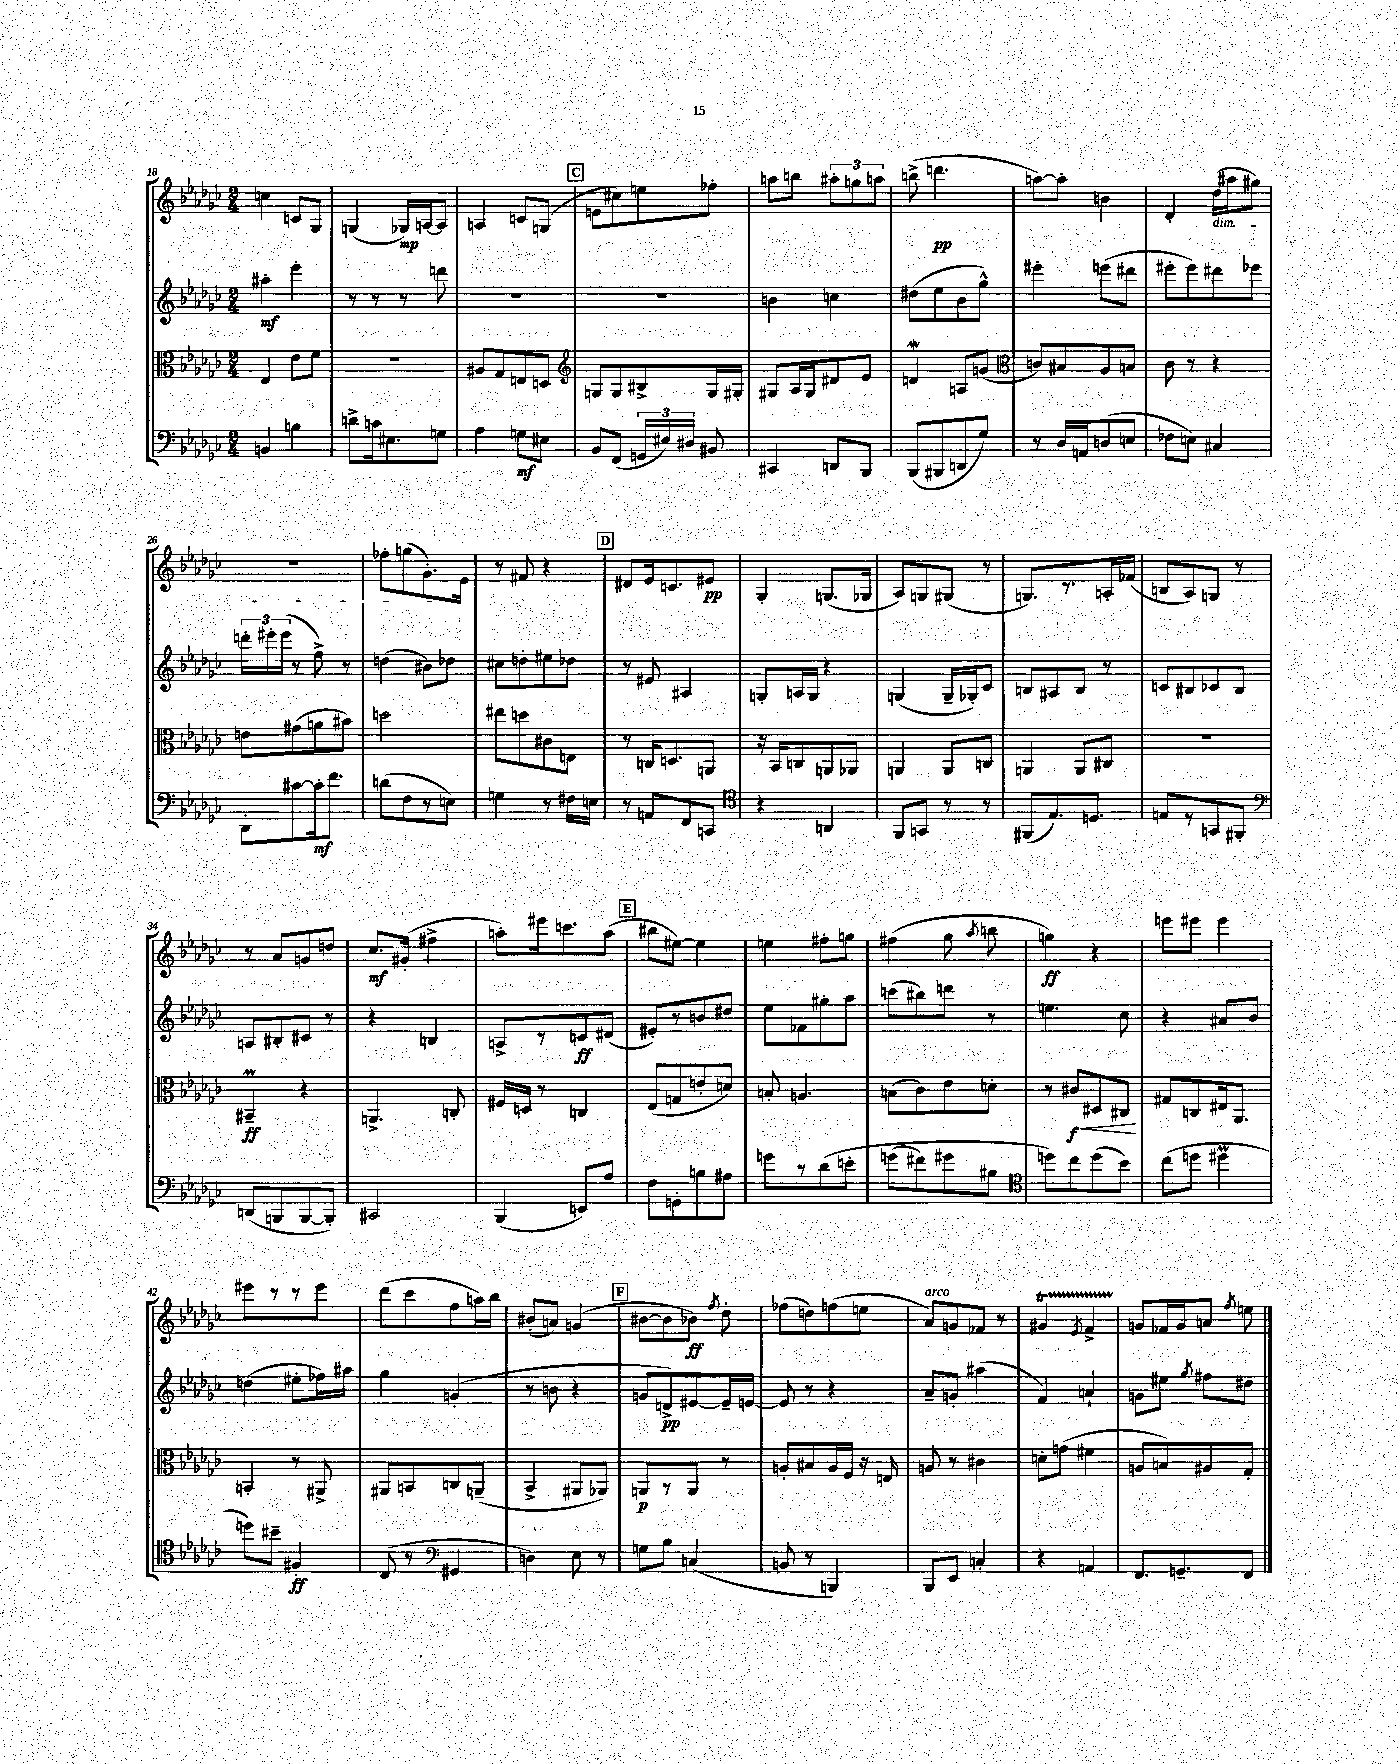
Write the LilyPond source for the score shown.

<<
\new StaffGroup <<
\new Staff = "s0" {
    \clef treble \key ges \major \numericTimeSignature \time 2/4
    \autoBeamOff c''4 c'8[ ges8] |
    g4( ges16[\mp) a16~ a8] |
    a4 c'8[ g8]( |
    \mark \markup { \box "C" } e'8[ cis''8) e''8 fes''8]-. |
    a''8[ b''8] \tuplet 3/2 { ais''8[-. g''8 a''8] } |
    b''8->( d'''4.\pp |
    a''8[~) a''8]-. b'4 |
    des'4-. des''16[\dim( ais''16 gis''8]) |
    r2 |
    fes''8[-. g''8( ges'8.-.\!) ees'16] |
    r8 fis'8 r4 |
    \mark \markup { \box "D" } dis'8[ ees'16 c'8. eis'8]\pp |
    ges4-. g8.[( ges16] |
    aes8[) g8 gis8]( r8 |
    g8.[) r8. a16-. fes'16]( |
    b8[ aes8) g8] r8 |
    r8 aes'8[ g'8 d''8] |
    ces''8.[\mf gis'16]-.( fis''4-> |
    a''8[-.) eis'''16 c'''8. a''8]( |
    \mark \markup { \box "E" } bis''8[ eis''8]~) eis''4 |
    e''4 fis''8[-. g''8] |
    fis''4( ges''8 \acciaccatura { aes''8 } b''8 |
    g''4\ff) r4 |
    e'''8[ eis'''8] eis'''4 |
    eis'''8[ r8 r8 eis'''8] |
    des'''8[( ces'''8 f''8 a''16) bes''16] |
    bis'8[-.( a'8]) g'4( |
    \mark \markup { \box "F" } bis'8[~ bis'8 bes'8]\ff) \acciaccatura { f''8 } des''8-. |
    fes''8[( d''8) f''8( e''8] |
    aes'8[^\markup { \italic "arco" }) g'8 fes'8] r8 |
    gis'4\startTrillSpan \acciaccatura { ees'8 } f'4-> |
    g'8[\stopTrillSpan fes'16 g'16 a'8] \acciaccatura { f''8 } e''8 \bar "|." |
}
\new Staff = "s1" {
    \clef treble \key ges \major \numericTimeSignature \time 2/4
    \autoBeamOff ais''4-.\mf ees'''4-. |
    r8 r8 r8 d'''8 |
    R2 |
    \mark \markup { \box "C" } R2 |
    b'4 c''4 |
    dis''8[( ees''8 bes'8 ges''8]-^) |
    eis'''4-. e'''8[( dis'''8] |
    eis'''8[-. eis'''8) dis'''8 ees'''8] |
    \tuplet 3/2 { d'''16[-. eis'''16-. eis'''16]( } r8 f''8->) r8 |
    d''4( bis'8[) des''8] |
    cis''8[ d''8-. eis''8 des''8] |
    \mark \markup { \box "D" } r8 eis'8 ais4 |
    g8[-. a16 g16] r4 |
    g4( g16[-- ges16-.) ces'8] |
    b8[ ais8 b8] r8 |
    c'8[ bis8 ces'8 bis8] |
    a8[ bis8-. cis'8] r8 |
    r4 b4 |
    a8[-> r8 c'8\ff dis'8]( |
    \mark \markup { \box "E" } eis'8[-.) r8 b'8 dis''8] |
    ees''8[ fes'8 gis''8-. aes''8] |
    c'''8[( bis''8) d'''8] r8 |
    e''4. ces''8 |
    r4 ais'8[ bes'8] |
    d''4( eis''8[-. fes''16) ais''16] |
    ges''4 g'4-.( |
    r8 b'8 r4 |
    \mark \markup { \box "F" } g'8[ d'8->\pp) eis'8~ eis'16-- e'16]~ |
    e'8 r8 r4 |
    aes'8[-- g'8]-. ais''4( |
    f'4) a'4-! |
    g'8[ eis''8] \acciaccatura { ges''8 } fis''8[ dis''8] \bar "|." |
}
\new Staff = "s2" {
    \clef alto \key ges \major \numericTimeSignature \time 2/4
    \autoBeamOff ees4 ees'8[ f'8] |
    r2 |
    ais8[ ges8 e8 d8] |
    \mark \markup { \box "C" } \clef treble g8[ g8 bis8-> g16 gis16]-. |
    gis8[ aes16 gis16 dis'8 ees'8] |
    d'4\mordent a8[ g'8]( |
    \clef alto c'8[) bis8 aes8 b8] |
    ces'8 r8 r4 |
    e'8[ gis'8( a'8 bis'8]) |
    d''2 |
    eis''8[ d''8 cis'8 e8] |
    \mark \markup { \box "D" } r8 c16[ d8. a,8] |
    r16 bes,16[ c8 a,8 aes,8] |
    a,4 a,8[ c8] |
    a,4 a,8[ cis8] |
    R2 |
    bis,4--\prall\ff r4 |
    a,4.-> c8-. |
    fis16[ d16] r8 c4 |
    \mark \markup { \box "E" } ees8[( g8 e'8-. d'8]) |
    b8-. a4. |
    b8[( ces'8) ees'8 d'8]-. |
    r8 cis'8[\f\< dis8 cis8]\! |
    gis8[ c8 eis16 aes,8.] |
    b,4-. r8 ais,8-> |
    ais,8[ b,8 c8 a,8]--( |
    bes,4-> ais,8[ aes,8]) |
    \mark \markup { \box "F" } a,8[\p r8 a,8] r8 |
    a8[-. bis8 a16 f16] r16 e16 |
    a8 r8 cis'4 |
    d'8[-. g'8]( fis'4 |
    a8[ b8) ais8 ges8]-. \bar "|." |
}
\new Staff = "s3" {
    \clef bass \key ges \major \numericTimeSignature \time 2/4
    \autoBeamOff b,4 b4 |
    d'8[-> c'16 eis8. g8] |
    aes4 g8[\mf eis8] |
    \mark \markup { \box "C" } bes,8[ f,8]( \tuplet 3/2 { g,16[ eis16) dis16] } bis,8 |
    cis,4 d,8[ bes,,8] |
    bes,,8[( bis,,8 d,8 ges8]) |
    r8 des16[ a,16 d8( e8] |
    fes8[ e8]) cis4 |
    des,8[-. cis'8~ cis'16-.\mf f'8.] |
    d'8[( f8 r8 e8]) |
    g4 r8 fis16[ e16] |
    \mark \markup { \box "D" } r8 a,8[ f,8 c,8] |
    \clef tenor r4 a,4 |
    f,8[ g,8] r8 r8 |
    fis,8[( ees8.) d8.] |
    e8[ r8 g,8 fis,8]-. |
    \clef bass d,8[( b,,8 b,,8~ b,,8]-.) |
    cis,2 |
    bes,,4( e,8[) aes8] |
    \mark \markup { \box "E" } f8[ g,8-. b8 ais8] |
    g'8[ r8 des'8\( e'8]-. |
    g'8[( fis'8) gis'8 bis8] |
    \clef tenor d''8[\) ces''8 d''8( bes'8]) |
    ces''8[( d''8] dis''4\prall |
    d''8[) bis'8]-- fis4-.\ff |
    ces8( r8 \clef bass gis,4 |
    d4) ees8 r8 |
    \mark \markup { \box "F" } g8[ bes8] c4( |
    b,8 r8 b,,4) |
    bes,,8[ ees,8] c4-. |
    r4 a,4 |
    f,8.[ g,8.-- f,8] \bar "|." |
}
>>
>>
\layout { \context { \Score currentBarNumber = #18 } }
